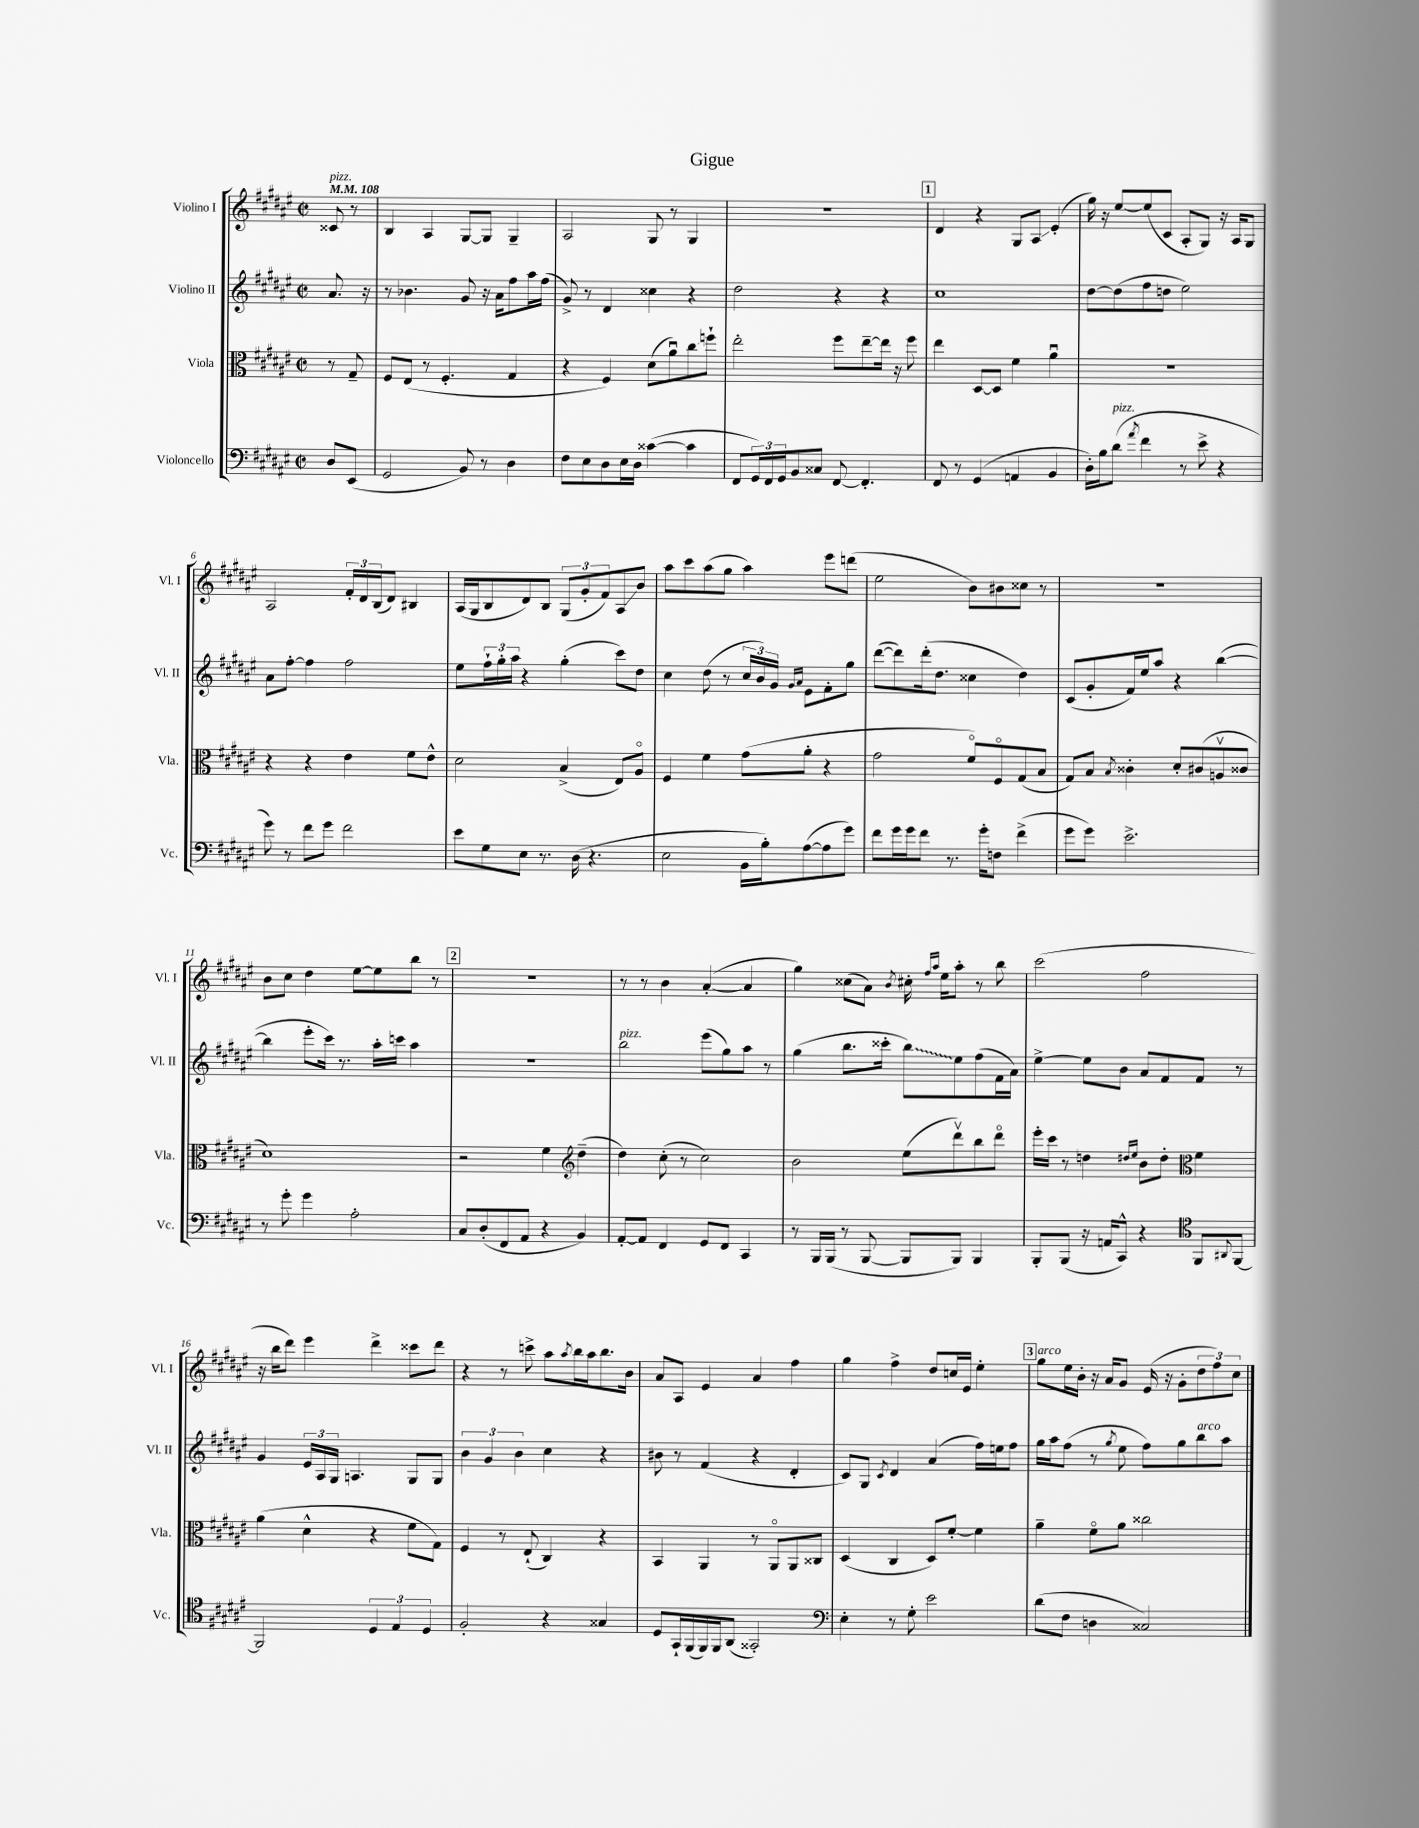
\header { title = "Gigue" }
<<
\new StaffGroup <<
\new Staff = "s0" \with { instrumentName = "Violino I" shortInstrumentName = "Vl. I" } {
    \clef treble \key fis \major \defaultTimeSignature \time 2/2 \partial 4 \tempo 4 = 108
    cisis'8^\markup { \italic "pizz." } r8 |
    b4 ais4 gis8~ gis8 gis4-- |
    ais2 gis8 r8 gis4 |
    r1 |
    \mark \markup { \box "1" } dis'4 r4 gis8 ais8\glissando eis'4-.( |
    gis''16) r16 eis''8~ eis''8( cis'8 ais8-. gis8) r16 ais16 gis8 |
    ais2 \tuplet 3/2 { fis'16-. dis'16 b16( } dis'8) bis4 |
    ais16( gis16 b8 dis'8) b8 \tuplet 3/2 { gis8( gis'8-. fis'8) } ais8\glissando b'8 |
    ais''8 cis'''8 ais''8( gis''8 ais''4) eis'''8 d'''8( |
    eis''2 b'8) bis'8 cisis''8 r8 |
    R1 |
    b'8 cis''8 dis''4 eis''8~ eis''8 b''8 r8 |
    \mark \markup { \box "2" } r1 |
    r8 r8 b'4 ais'4~-.( ais'4 |
    gis''4) cisis''8( ais'8) \acciaccatura { b'8 } cis''16-. \grace { fis''16 ais''16 } eis''16 ais''8-. r8 b''8 |
    cis'''2( fis''2 |
    r16 b''16 dis'''8) eis'''4 dis'''4-> cisis'''8 dis'''8 |
    r4 r8 c'''8-> ais''8 \acciaccatura { ais''8 } b''16 ais''16 b''8. b'16 |
    ais'8 ais8 eis'4 ais'4 fis''4 |
    gis''4 fis''4-> dis''8 c''16 eis'16 eis''4-. |
    \mark \markup { \box "3" } gis''8^\markup { \italic "arco" } eis''16 b'16-. r16 ais'16 gis'8 eis'16( r16 gis'8-. \tuplet 3/2 { dis''8 fis''8) cis''8 } \bar "|." |
}
\new Staff = "s1" \with { instrumentName = "Violino II" shortInstrumentName = "Vl. II" } {
    \clef treble \key fis \major \defaultTimeSignature \time 2/2 \partial 4
    ais'8. r16 |
    r8 bes'4. gis'8 r16 ais'16 fis''8 ais''16 fis''16( |
    gis'8->) r8 dis'4 cisis''4 r4 |
    dis''2 r4 r4 |
    \mark \markup { \box "1" } cis''1 |
    dis''8~ dis''8( fis''8 d''8 eis''2) |
    ais'8 fis''8~-. fis''4 fis''2 |
    eis''8 \tuplet 3/2 { fis''16-! gis''16-. ais''16 } r4 gis''4-.( cis'''8) dis''8 |
    cis''4 dis''8( r8 \tuplet 3/2 { cis''16 b'16) gis'16 } \grace { gis'16 ais'16 } eis'8 fis'8-. gis''8 |
    dis'''8~( dis'''8) dis'''16-.( dis''8. cisis''4 dis''4) |
    cis'8( gis'8-. fis'16) eis''16 ais''8 r4 b''4~( |
    b''4 eis'''8-. cis'''16) r8. ais''16-. c'''16 ais''4 |
    \mark \markup { \box "2" } r1 |
    b''2^\markup { \italic "pizz." } eis'''8( gis''8) ais''8 r8 |
    gis''4( b''8. cisis'''16-. \once \override Glissando.style = #'zigzag b''8\glissando) eis''8 fis''8( fis'16 ais'16) |
    eis''4~-> eis''8 b'8 ais'8 fis'8 fis'8 r8 |
    gis'4 \tuplet 3/2 { eis'16 ais16 gis16 } a4. gis8 gis8 |
    \tuplet 3/2 { b'4 gis'4 b'4 } cis''4 r4 |
    bis'8 r8 fis'4( r4 dis'4-. |
    cis'8) gis8 \acciaccatura { cis'8 } dis'4 ais'4( fis''16) e''16 fis''8 |
    \mark \markup { \box "3" } gis''16 ais''16 fis''8( r8 \acciaccatura { gis''8 } eis''8 fis''8) gis''8 b''8^\markup { \italic "arco" } ais''8 \bar "|." |
}
\new Staff = "s2" \with { instrumentName = "Viola" shortInstrumentName = "Vla." } {
    \clef alto \key fis \major \defaultTimeSignature \time 2/2 \partial 4
    r8 gis8-- |
    fis8 eis8( r8 fis4.-. gis4 |
    r4 fis4) dis'8( ais'8\downbow) cis''8\glissando f''8-! |
    eis''2-. fis''8 eis''8~-- eis''16 r16 fis''8 |
    \mark \markup { \box "1" } eis''4 dis8~ dis8 fis'4 ais'4\downbow |
    r1 |
    r4 r4 eis'4 fis'8 eis'8-^ |
    dis'2 b4->( eis8) ais8\flageolet |
    fis4 fis'4 gis'8( ais'8-. r4 |
    gis'2 fis'8\flageolet) fis8\flageolet gis8( b8 |
    gis8) b8 \acciaccatura { b8 } cisis'4-. dis'8-. cis'8( a8\upbow cisis'8 |
    dis'1) |
    \mark \markup { \box "2" } r2 fis'4 \clef treble dis''4--( |
    dis''4) cis''8-.( r8 cis''2) |
    b'2 eis''8( dis'''8\upbow) b''8 dis'''8\flageolet |
    eis'''16-. cis'''16 r8 d''4 \grace { dis''16 eis''16 } b'8 dis''8-. \clef alto fis'4 |
    ais'4( dis'4-^ r4 fis'8 gis8) |
    fis4 r8 eis8-!( cis4) r4 |
    b,4 ais,4 r8 ais,8\flageolet ais,8 cisis8 |
    dis4( cis4 dis8) fis'8~-. fis'4 |
    \mark \markup { \box "3" } ais'4-- fis'8\flageolet ais'8 cisis''2 \bar "|." |
}
\new Staff = "s3" \with { instrumentName = "Violoncello" shortInstrumentName = "Vc." } {
    \clef bass \key fis \major \defaultTimeSignature \time 2/2 \partial 4
    dis8 eis,8( |
    gis,2 b,8) r8 dis4 |
    fis8 eis8 dis8 eis16 dis16 cisis'4~( cisis'4 |
    fis,8 \tuplet 3/2 { gis,16) fis,16 gis,16 } b,8 cisis8 fis,8~ fis,4.-. |
    \mark \markup { \box "1" } fis,8 r8 gis,4( a,4 b,4 |
    dis16-.) b16 dis'8^\markup { \italic "pizz." }( \acciaccatura { ais'8 } fis'4 r8 eis'8-> r4 |
    gis'8) r8 fis'8 gis'8 fis'2 |
    eis'8 gis8 eis8 r8. dis16( r4. |
    eis2 b,16 b16-.) ais8~( ais8 gis'8) |
    fis'8 gis'16 gis'16 fis'8 r8. gis'16-. f8 fis'4->( |
    gis'8 gis'8) eis'2.-> |
    r8 gis'8-. gis'4 ais2-. |
    \mark \markup { \box "2" } cis8 dis8-.( fis,8 ais,8 r4 b,4) |
    ais,8~-. ais,8 fis,4 gis,8 fis,8 cis,4 |
    r8 b,,16 b,,16( r8 b,,8~ b,,8 b,,8) b,,4 |
    b,,8-. b,,8( r16 a,16 cis,8-^) r4 \clef tenor fis,8 \appoggiatura { ais,8 } fis,8~ |
    fis,2 \tuplet 3/2 { dis4 eis4 dis4 } |
    fis2-. r4 gisis4 |
    dis8 gis,16-! fis,16( fis,16) fis,16 ais,8( gisis,2-.) |
    \clef bass eis4-. r8 gis8-. eis'2 |
    \mark \markup { \box "3" } dis'8( fis8 d4 cisis2) \bar "|." |
}
>>
>>
